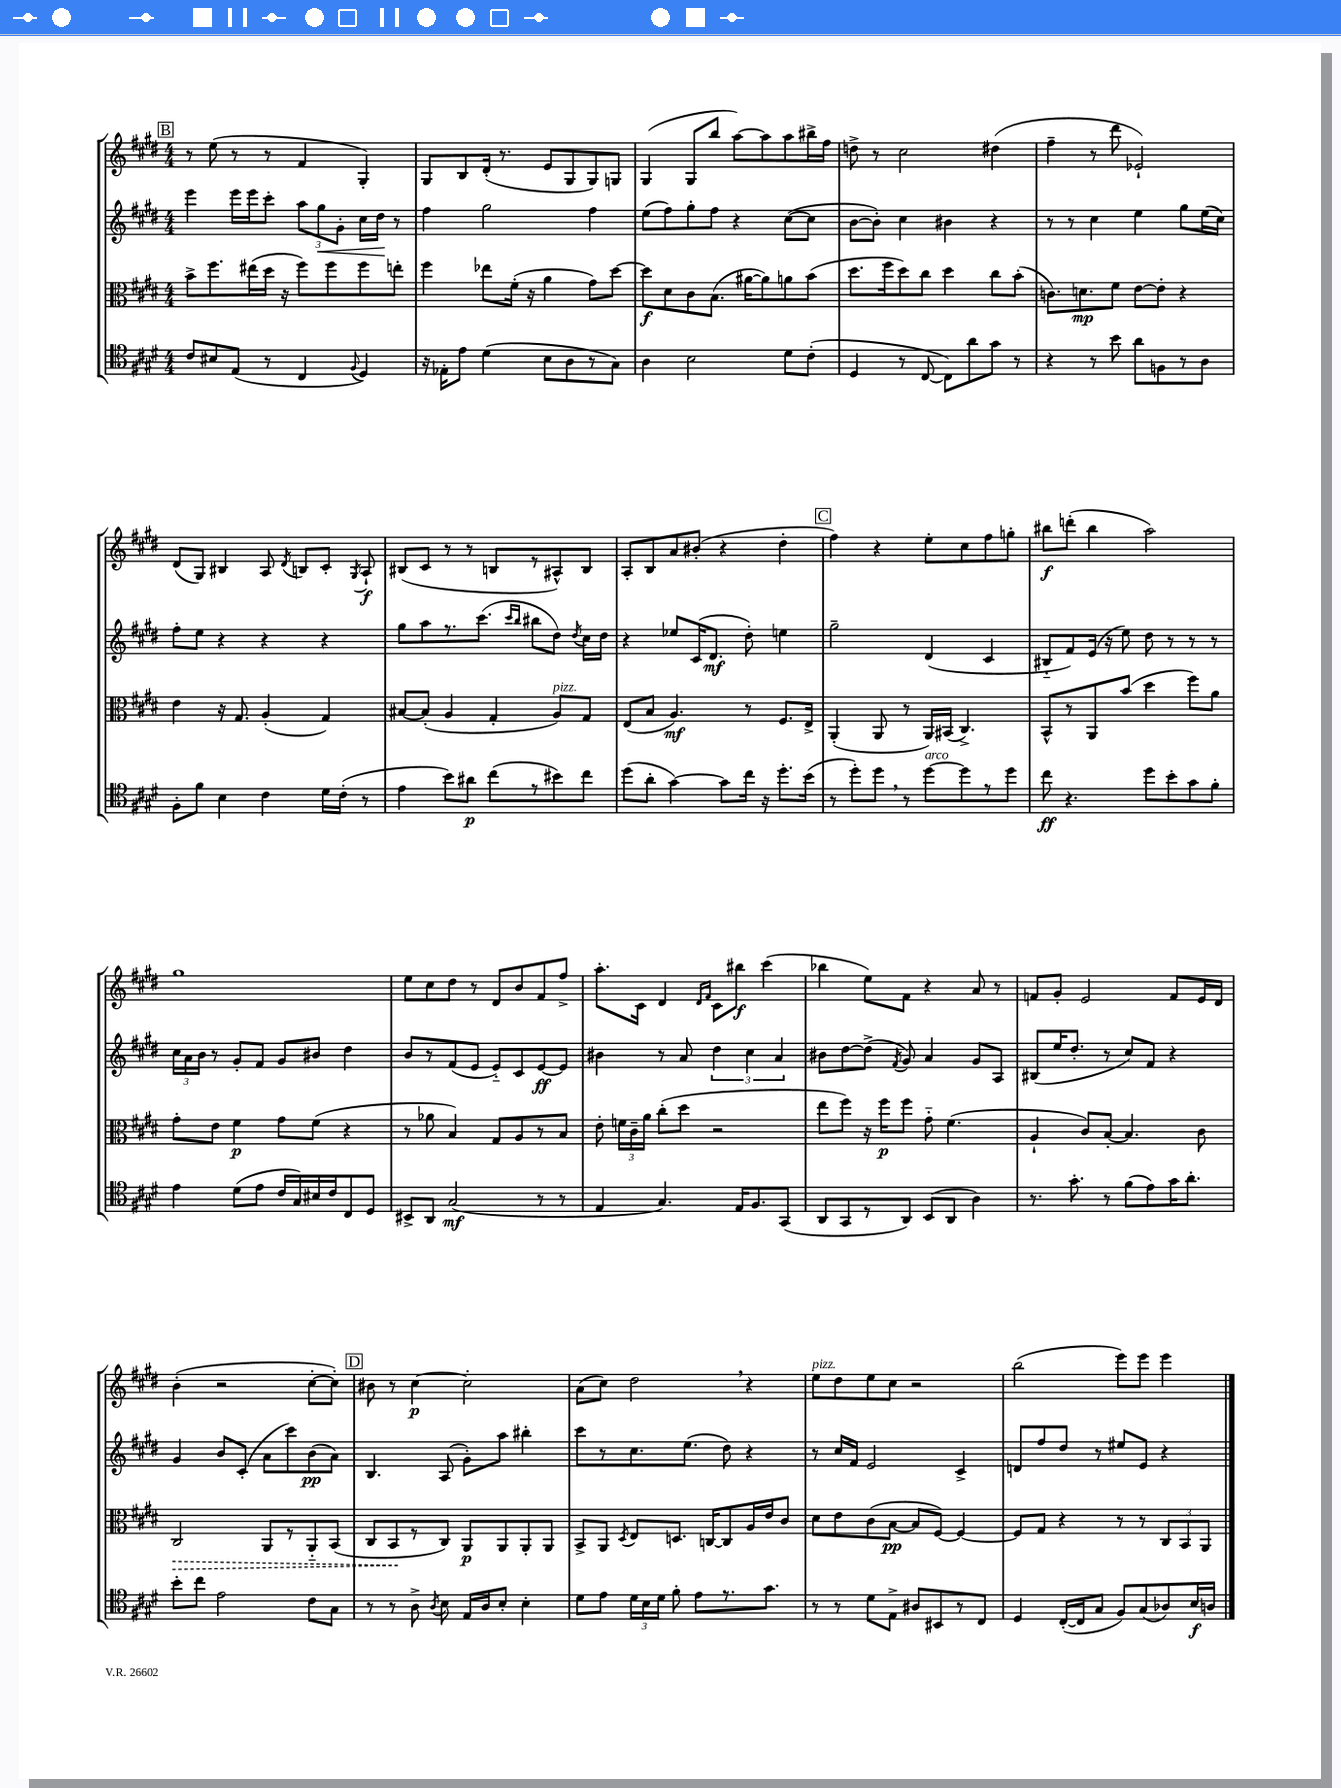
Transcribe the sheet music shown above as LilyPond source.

<<
\new StaffGroup <<
\new Staff = "s0" {
    \clef treble \key e \major \numericTimeSignature \time 4/4
    \autoBeamOff \mark \markup { \box "B" } r8 e''8( r8 r8 fis'4 gis4-.) |
    gis8[ b8 dis'16]-.( r8. e'8[ gis8 gis8) g8] |
    gis4( gis8[ b''8] a''8[~) a''8 a''8 bis''16-> fis''16] |
    d''8-> r8 cis''2 dis''4( |
    fis''4-- r8 dis'''8 ees'2-!) |
    dis'8[( gis8]) bis4 a8 \acciaccatura { dis'8 } b8[ cis'8]-. \acciaccatura { gis8 } a8-!\f |
    bis8[( cis'8] r8 r8 b8[ r8 ais8-^) b8] |
    a8[-. b8 a'8 bis'8]-.( r4 dis''4-. |
    \mark \markup { \box "C" } fis''4) r4 e''8[-. cis''8 fis''8 g''8]-. |
    bis''8[\f d'''8]-.( bis''4 a''2) |
    gis''1 |
    e''8[ cis''8 dis''8] r8 dis'8[ b'8 fis'8 fis''8]-> |
    a''8.[-. cis'16] dis'4 \grace { dis'16[ fis'16] } cis'8[ bis''8]\f cis'''4( |
    bes''4 e''8[) fis'8] r4 a'8 r8 |
    f'8[ gis'8]-. e'2 f'8[ e'16 dis'16] |
    b'4-.( r2 cis''8[~-. cis''8]-.) |
    \mark \markup { \box "D" } bis'8 r8 cis''4~\p cis''2-. |
    a'8[( cis''8]) dis''2 \breathe r4 |
    e''8[^\markup { \italic "pizz." } dis''8 e''8 cis''8] r2 |
    b''2( e'''8[) e'''8] e'''4 \bar "|." |
}
\new Staff = "s1" {
    \clef treble \key e \major \numericTimeSignature \time 4/4
    \autoBeamOff \mark \markup { \box "B" } e'''4 e'''16[ e'''16 cis'''8]-. \tuplet 3/2 { a''8[ gis''8\< gis'8]-. } cis''16[ dis''16]\! r8 |
    fis''4 gis''2 fis''4 |
    e''8[( fis''8) gis''8-. fis''8] r4 cis''8[~( cis''8] |
    b'8[~ b'8]-.) cis''4 bis'4 r4 |
    r8 r8 cis''4 e''4 gis''8[ e''16( cis''16]) |
    fis''8[-. e''8] r4 r4 r4 |
    gis''8[ a''8 r8. cis'''8.]( \grace { cis'''16[ b''16] } bis''8[ dis''8]) \acciaccatura { dis''8 } cis''16[ dis''16] |
    r4 ees''8[ cis'16( dis'8.]\mf dis''8-.) e''4 |
    \mark \markup { \box "C" } gis''2-- dis'4( cis'4 |
    bis8[-_ fis'8) e'16]( r16 e''8) dis''8 r8 r8 r8 |
    \tuplet 3/2 { cis''16[ a'16 b'16] } r8 gis'8[-. fis'8] gis'8[ bis'8] dis''4 |
    b'8[ r8 fis'8( e'8] e'8[-_) cis'8 e'8~\ff e'8] |
    bis'4 r8 a'8 \tuplet 3/2 { dis''4 cis''4 a'4 } |
    bis'8[ dis''8~ dis''8]->( \acciaccatura { fis'8 } gis'8) a'4 gis'8[ a8] |
    bis8[( e''16 dis''8.]-. r8 cis''8[) fis'8] r4 |
    gis'4 b'8[ cis'8]-.( a'8[ cis'''8) b'8\pp( a'8]) |
    \mark \markup { \box "D" } b4. a8( gis'8[-.) a''8] bis''4-. |
    cis'''8[ r8 cis''8. e''8.]( dis''8) r4 |
    r8 cis''16[ fis'16] e'2 cis'4-> |
    d'8[ fis''8 dis''8] r8 eis''8[ e'8] r4 \bar "|." |
}
\new Staff = "s2" {
    \clef alto \key e \major \numericTimeSignature \time 4/4
    \autoBeamOff \mark \markup { \box "B" } b'8[-> fis''8. eis''16( dis''16] r16 fis''8[) fis''8 fis''8 e''8]-. |
    fis''4 ees''8[ fis'16]-.( r16 a'4 gis'8[) dis''8]~ |
    dis''8[\f dis'8 cis'8 b8.]( ais'16[~ ais'8) a'8 b'8]( |
    dis''8.[ fis''16 dis''8) cis''8] dis''4 cis''8[ b'8]-.( |
    c'8.[) d'8.\mp fis'8] e'8[~ e'8]-. r4 |
    e'4 r16 gis8. a4-.( gis4) |
    bis8[~ bis8]-.( a4 gis4-. a8[^\markup { \italic "pizz." }) gis8] |
    e8[( b8] a4.\mf) r8 fis8.[ e16]-> |
    \mark \markup { \box "C" } a,4-.( a,8 r8 a,16[) bis,16]( cis4.->) |
    b,8[-^ r8 a,8 b'8]( dis''4 fis''8[) a'8] |
    gis'8[-. e'8] fis'4\p gis'8[ fis'8]( r4 |
    r8 aes'8 b4) gis8[ a8 r8 b8] |
    e'8-. \tuplet 3/2 { f'16[ cis'16-- a'16] } cis''8[-.( dis''8] r2 |
    e''8[ fis''8]) r16 fis''16[\p fis''8] gis'8-_ fis'4.( |
    a4-! cis'8[) b8]~-. b4. cis'8 |
    \once \override Hairpin.style = #'dashed-line cis2\> a,8[ r8 a,8-_ b,8]( |
    \mark \markup { \box "D" } cis8[ b,8\! r8 cis8]) a,8[\p a,8 a,8-. a,8] |
    b,8[-> a,8] \acciaccatura { dis8 } e8[ d8.] c16[~ c8 a16 e'16 cis'8] |
    dis'8[ e'8 cis'8( b8]~\pp b8[ fis8]~) fis4~ |
    fis8[ gis8] r4 r8 r8 \tuplet 3/2 { cis8[ b,8 a,8] } \bar "|." |
}
\new Staff = "s3" {
    \clef tenor \key e \major \numericTimeSignature \time 4/4
    \autoBeamOff \mark \markup { \box "B" } cis'8[ bis8 e8]( r8 cis4 \appoggiatura { fis8 } dis4) |
    r16 ees16[-. e'8] dis'4( b8[ a8 r8 gis8]) |
    a4 b2 dis'8[ cis'8]-.( |
    dis4 r8 cis8~ cis8[) a'8 gis'8] r8 |
    r4 r8 b'8 a'8[ f8 r8 a8] |
    fis8[-. fis'8] b4 cis'4 dis'16[ cis'16]-.( r8 |
    e'4 b'8[) ais'8]\p cis''8[( r8 bis'8) cis''8] |
    dis''8[( a'8]-. gis'4~) gis'8[ cis''16] r16 dis''8.[-. b'16]( |
    \mark \markup { \box "C" } r8 dis''8[-.) dis''8] \breathe r8 dis''8[~^\markup { \italic "arco" } dis''8 r8 dis''8] |
    cis''8\ff r4. dis''8[ b'8-. gis'8 fis'8]-. |
    e'4 dis'8[( e'8] cis'16[ gis16) bis16 cis'16 cis8 dis8] |
    bis,8[-> a,8] gis2\mf( r8 r8 |
    e4 gis4.) e16[ fis8. gis,8]( |
    a,8[ gis,8 r8 a,8]) b,8[( a,8] a4) |
    r8. gis'8.-. r8 fis'8[( e'8) gis'16 a'8.]-. |
    b'8[-. cis''8] e'2 cis'8[ gis8] |
    \mark \markup { \box "D" } r8 r8 a8-> \acciaccatura { a8 } b8 e16[ a16 b8]-. b4-. |
    dis'8[ e'8] \tuplet 3/2 { dis'16[ b16 dis'16] } fis'8-. e'8[ r8. gis'8.] |
    r8 r8 dis'8[ e8]-> ais8[ bis,8 r8 cis8] |
    dis4 cis16[~-.( cis16 gis8] fis8[) gis8( aes8) b16\f a16] \bar "|." |
}
>>
>>
\layout { \context { \Score \remove "Bar_number_engraver" } }
